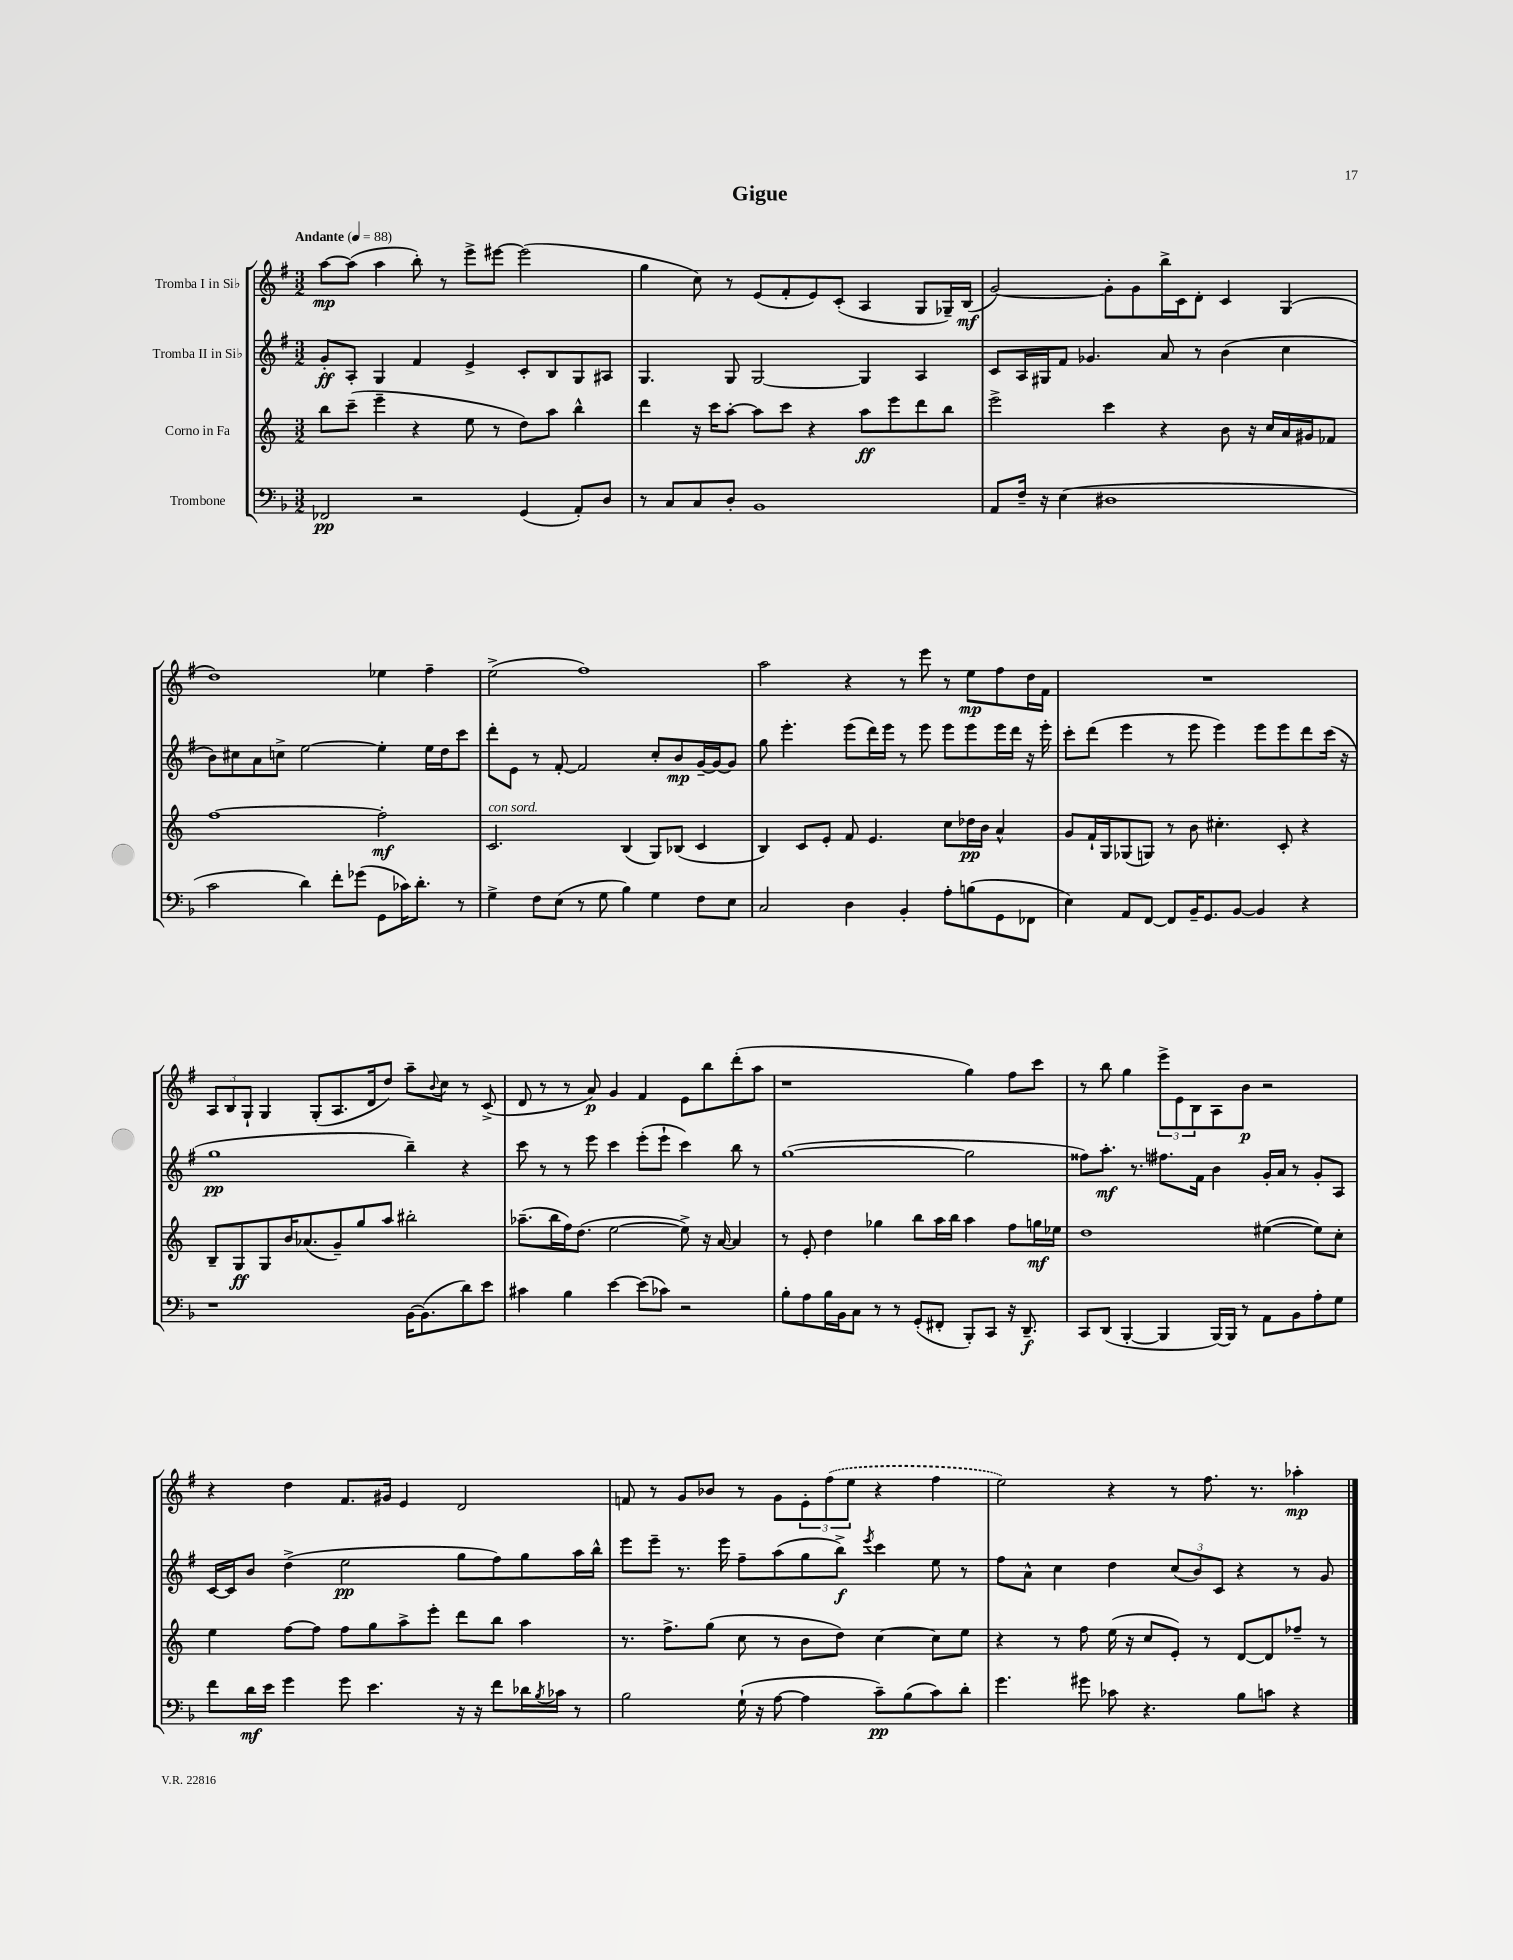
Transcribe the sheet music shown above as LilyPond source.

\header { title = "Gigue" }
<<
\new StaffGroup <<
\new Staff = "s0" \with { instrumentName = "Tromba I in Sib" } {
    \clef treble \key g \major \numericTimeSignature \time 3/2 \tempo "Andante" 4 = 88
    a''8~\mp a''8( a''4 b''8-.) r8 e'''8-> eis'''8~ eis'''2( |
    g''4 c''8) r8 e'8( fis'8-. e'8) c'8-.( a4 g8 ges16--) b16\mf( |
    g'2~) g'8-. g'8 b''16-> c'16 d'8-. c'4 g4( |
    d''1) ees''4 fis''4-- |
    e''2->( fis''1) |
    a''2 r4 r8 e'''8 r8 e''8\mp fis''8 d''16 fis'16 |
    R1. |
    \tuplet 3/2 { a8 b8 g8-! } g4 g8-.( a8. d'16 d''8) a''8-- \appoggiatura { b'8 } c''8 r8 c'8->( |
    d'8 r8 r8 a'8\p) g'4 fis'4 e'8 b''8 d'''8-.( a''8 |
    r1 g''4) fis''8 c'''8 |
    r8 b''8 g''4 \tuplet 3/2 { e'''8-> e'8 b8 } a8 b'8\p r2 |
    r4 d''4 fis'8. gis'16 e'4 d'2 |
    f'8 r8 g'8 bes'8 r8 g'8 \tuplet 3/2 { e'8-. \once \slurDashed fis''8( e''8 } r4 fis''4 |
    e''2) r4 r8 fis''8. r8. aes''4-.\mp \bar "|." |
}
\new Staff = "s1" \with { instrumentName = "Tromba II in Sib" } {
    \clef treble \key g \major \numericTimeSignature \time 3/2
    g'8-.\ff a8-. g4 fis'4 e'4-> c'8-. b8 g8 ais8 |
    g4. g8 g2~ g4 a4 |
    c'8 a16 gis16 fis'8 ges'4. a'8 r8 b'4( c''4 |
    b'8) cis''8 a'8 c''8-> e''2~ e''4-. e''16 d''16 c'''8 |
    d'''8-. e'8 r8 fis'8~-. fis'2 c''8-. b'8\mp g'16~-- g'16~ g'8 |
    g''8 e'''4.-. e'''8( d'''16) e'''16 r8 e'''8 e'''8 e'''8 e'''16 d'''16 r16 e'''16-. |
    c'''8-. d'''8( e'''4 r8 e'''8 e'''4) e'''8 e'''8 d'''8 c'''16( r16 |
    g''1\pp b''4--) r4 |
    c'''8 r8 r8 e'''8 c'''4 e'''8-.( e'''8-! c'''4) b''8 r8 |
    g''1~( g''2 |
    fisis''8) a''8.-.\mf r8. fis''8. fis'16 b'4 g'16-. a'16 r8 g'8-. a8 |
    c'16~ c'16 b'8 d''4->( e''2\pp g''8 fis''8) g''8 a''16 b''16-^ |
    e'''8 e'''8-- r8. e'''16 fis''8-- a''8( g''8 b''8->\f) \acciaccatura { e'''8 } c'''4 e''8 r8 |
    fis''8 a'8-^ c''4 d''4 \tuplet 3/2 { c''8( b'8) c'8 } r4 r8 g'8 \bar "|." |
}
\new Staff = "s2" \with { instrumentName = "Corno in Fa" } {
    \clef treble \key c \major \numericTimeSignature \time 3/2
    b''8 c'''8--( e'''4-- r4 e''8 r8 d''8) a''8 b''4-^ |
    d'''4 r16 c'''16 a''8~-. a''8 c'''8 r4 a''8\ff e'''8 d'''8 b''8 |
    e'''2-> c'''4 r4 b'8 r16 c''16 a'16 gis'16 fes'8 |
    f''1~ f''2-.\mf |
    c'2.^\markup { \italic "con sord." } b4( g8) bes8( c'4 |
    b4) c'8 e'8-. f'8 e'4. c''8 des''16\pp b'16 a'4-^ |
    g'8 f'16-! g16 ges8( g8) r8 b'8 cis''4.-. c'8-. r4 |
    b8-- g8\ff g8 b'16 aes'8.( g'8--) g''8 a''8 bis''2-. |
    aes''8.--( b''16 f''16) d''8.( e''2~ e''8->) r16 a'16~ a'4 |
    r8 e'8-. d''4 ges''4 b''8 a''16 b''16 a''4 f''8 g''16\mf ees''16 |
    d''1 eis''4~( eis''8) c''8-. |
    e''4 f''8~ f''8 f''8 g''8 a''8-> e'''8-. d'''8 b''8 a''4 |
    r8. f''8.-> g''8( c''8 r8 b'8 d''8) c''4~ c''8 e''8 |
    r4 r8 f''8 e''16( r16 c''8 e'8-.) r8 d'8~ d'8 fes''8-- r8 \bar "|." |
}
\new Staff = "s3" \with { instrumentName = "Trombone" } {
    \clef bass \key f \major \numericTimeSignature \time 3/2
    fes,2\pp r2 g,4( a,8-.) d8 |
    r8 c8 c8 d8-. bes,1 |
    a,8 f16-- r16 e4( dis1 |
    c'2 d'4) f'8-. ges'8( g,8 ces'16) d'8.-. r8 |
    g4-> f8 e8( r8 g8 bes4) g4 f8 e8 |
    c2 d4 bes,4-. a8-. b8( g,8 fes,8 |
    e4) a,8 f,8~ f,8 bes,16-- g,8. bes,8~ bes,4 r4 |
    r1 bes,16~ bes,8.( d'8) e'8 |
    cis'4 bes4 e'4~ e'8( ces'8) r2 |
    bes8-. a8 bes16 bes,16 c8 r8 r8 g,8-.( fis,8-. bes,,8-.) c,8 r16 d,8.--\f |
    c,8 d,8( bes,,4~-. bes,,4 bes,,16~) bes,,16 r8 a,8 bes,8 a8-. g8 |
    f'8 d'16\mf e'16 g'4 g'8 e'4. r16 r16 f'8 des'16 \acciaccatura { bes8 } ces'16 r8 |
    bes2 g16-!( r16 a8~ a4 c'8--\pp) bes8( c'8) d'8-. |
    g'4. gis'8 ces'8 r4. bes8 c'8 r4 \bar "|." |
}
>>
>>
\layout { \context { \Score \remove "Bar_number_engraver" } }
